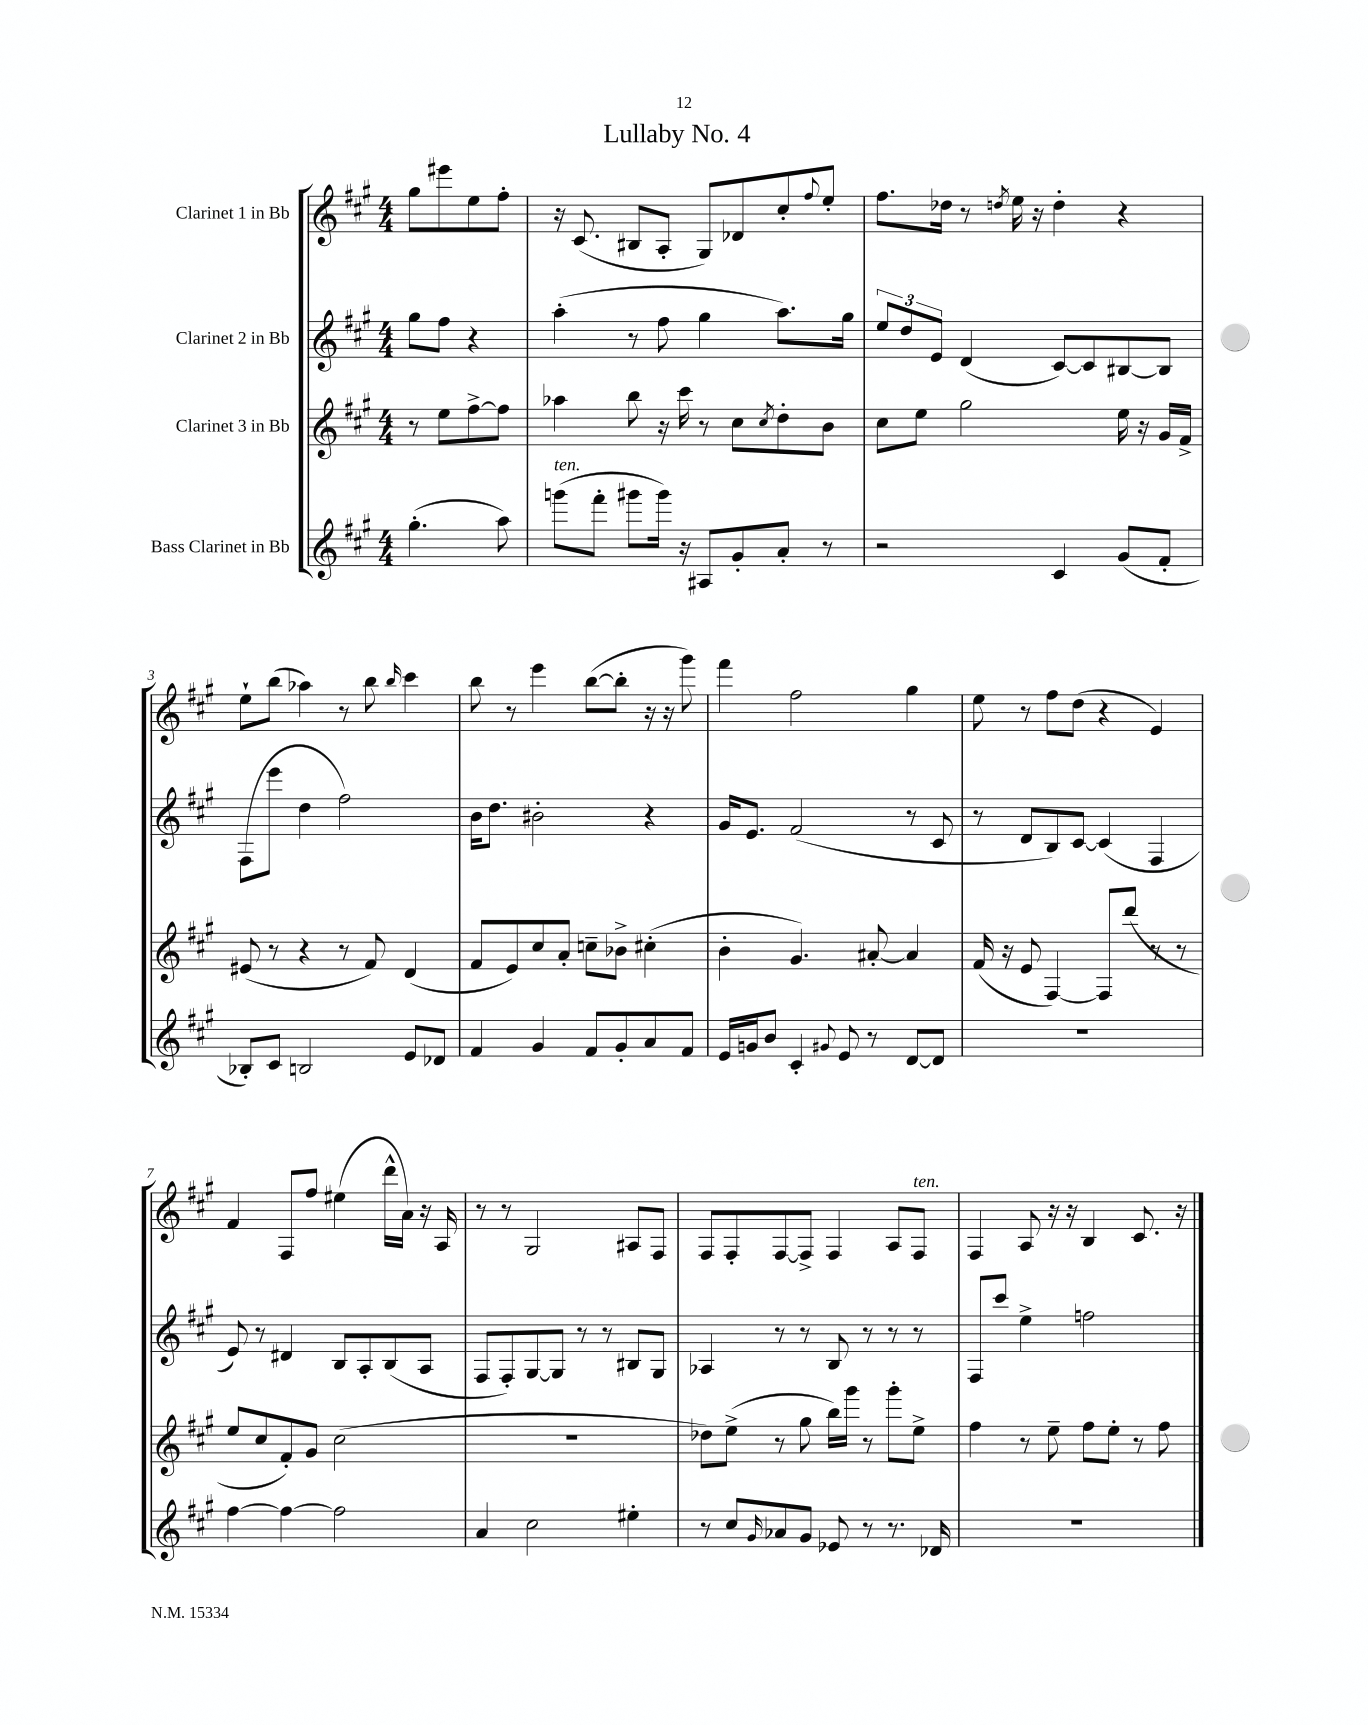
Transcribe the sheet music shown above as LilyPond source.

\header { title = "Lullaby No. 4" }
<<
\new StaffGroup <<
\new Staff = "s0" \with { instrumentName = "Clarinet 1 in Bb" } {
    \clef treble \key a \major \numericTimeSignature \time 4/4 \partial 2
    gis''8 eis'''8 e''8 fis''8-. |
    r16 cis'8.( bis8 a8-. gis8) des'8 cis''8-. \appoggiatura { fis''8 } e''8-. |
    fis''8. des''16 r8 \acciaccatura { d''8 } e''16 r16 d''4-. r4 |
    e''8-! b''8( aes''4) r8 b''8 \grace { b''16 } cis'''4 |
    b''8 r8 e'''4 b''8~( b''8-. r16 r16 gis'''8) |
    fis'''4 fis''2 gis''4 |
    e''8 r8 fis''8 d''8( r4 e'4) |
    fis'4 fis8 fis''8 eis''4( d'''16-^ a'16) r16 a16 |
    r8 r8 gis2 ais8 fis8 |
    fis8 fis8-. fis8~ fis8-> fis4 a8 fis8^\markup { \italic "ten." } |
    fis4 a8 r16 r16 b4 cis'8. r16 \bar "|." |
}
\new Staff = "s1" \with { instrumentName = "Clarinet 2 in Bb" } {
    \clef treble \key a \major \numericTimeSignature \time 4/4 \partial 2
    gis''8 fis''8 r4 |
    a''4-.( r8 fis''8 gis''4 a''8.) gis''16 |
    \tuplet 3/2 { e''8 d''8 e'8 } d'4( cis'8~) cis'8 bis8~ bis8 |
    fis8( e'''8 d''4 fis''2) |
    b'16 d''8. bis'2-. r4 |
    gis'16 e'8. fis'2( r8 cis'8 |
    r8 d'8 b8) cis'8~ cis'4( fis4 |
    e'8) r8 dis'4 b8 a8-. b8( a8 |
    fis8 fis8-.) gis8~ gis8 r8 r8 bis8 gis8 |
    aes4 r8 r8 b8 r8 r8 r8 |
    fis8 cis'''8 e''4-> f''2 \bar "|." |
}
\new Staff = "s2" \with { instrumentName = "Clarinet 3 in Bb" } {
    \clef treble \key a \major \numericTimeSignature \time 4/4 \partial 2
    r8 e''8 fis''8~-> fis''8 |
    aes''4 b''8 r16 cis'''16 r8 cis''8 \acciaccatura { cis''8 } d''8-. b'8 |
    cis''8 e''8 gis''2 e''16 r16 gis'16 fis'16-> |
    eis'8( r8 r4 r8 fis'8) d'4( |
    fis'8 e'8) cis''8 a'8-. c''8-- bes'8-> cis''4-.( |
    b'4-. gis'4.) ais'8~-. ais'4 |
    fis'16( r16 e'8 fis4~) fis8 d'''8( r8 r8 |
    e''8 cis''8 fis'8-.) gis'8 cis''2( |
    R1 |
    des''8) e''8->( r8 gis''8 b''16) gis'''16 r8 gis'''8-. e''8-> |
    fis''4 r8 e''8-- fis''8 e''8-. r8 fis''8 \bar "|." |
}
\new Staff = "s3" \with { instrumentName = "Bass Clarinet in Bb" } {
    \clef treble \key a \major \numericTimeSignature \time 4/4 \partial 2
    gis''4.-.( a''8) |
    g'''8^\markup { \italic "ten." }( fis'''8-. gis'''8 gis'''16) r16 ais8 gis'8-. a'8-. r8 |
    r2 cis'4 gis'8( fis'8-. |
    bes8-.) cis'8 b2 e'8 des'8 |
    fis'4 gis'4 fis'8 gis'8-. a'8 fis'8 |
    e'16 g'16 b'8 cis'4-. \appoggiatura { gis'8 } e'8 r8 d'8~ d'8 |
    R1 |
    fis''4~ fis''4~ fis''2 |
    a'4 cis''2 eis''4-. |
    r8 cis''8 \grace { gis'16 } aes'8 gis'8 ees'8 r8 r8. des'16 |
    R1 \bar "|." |
}
>>
>>
